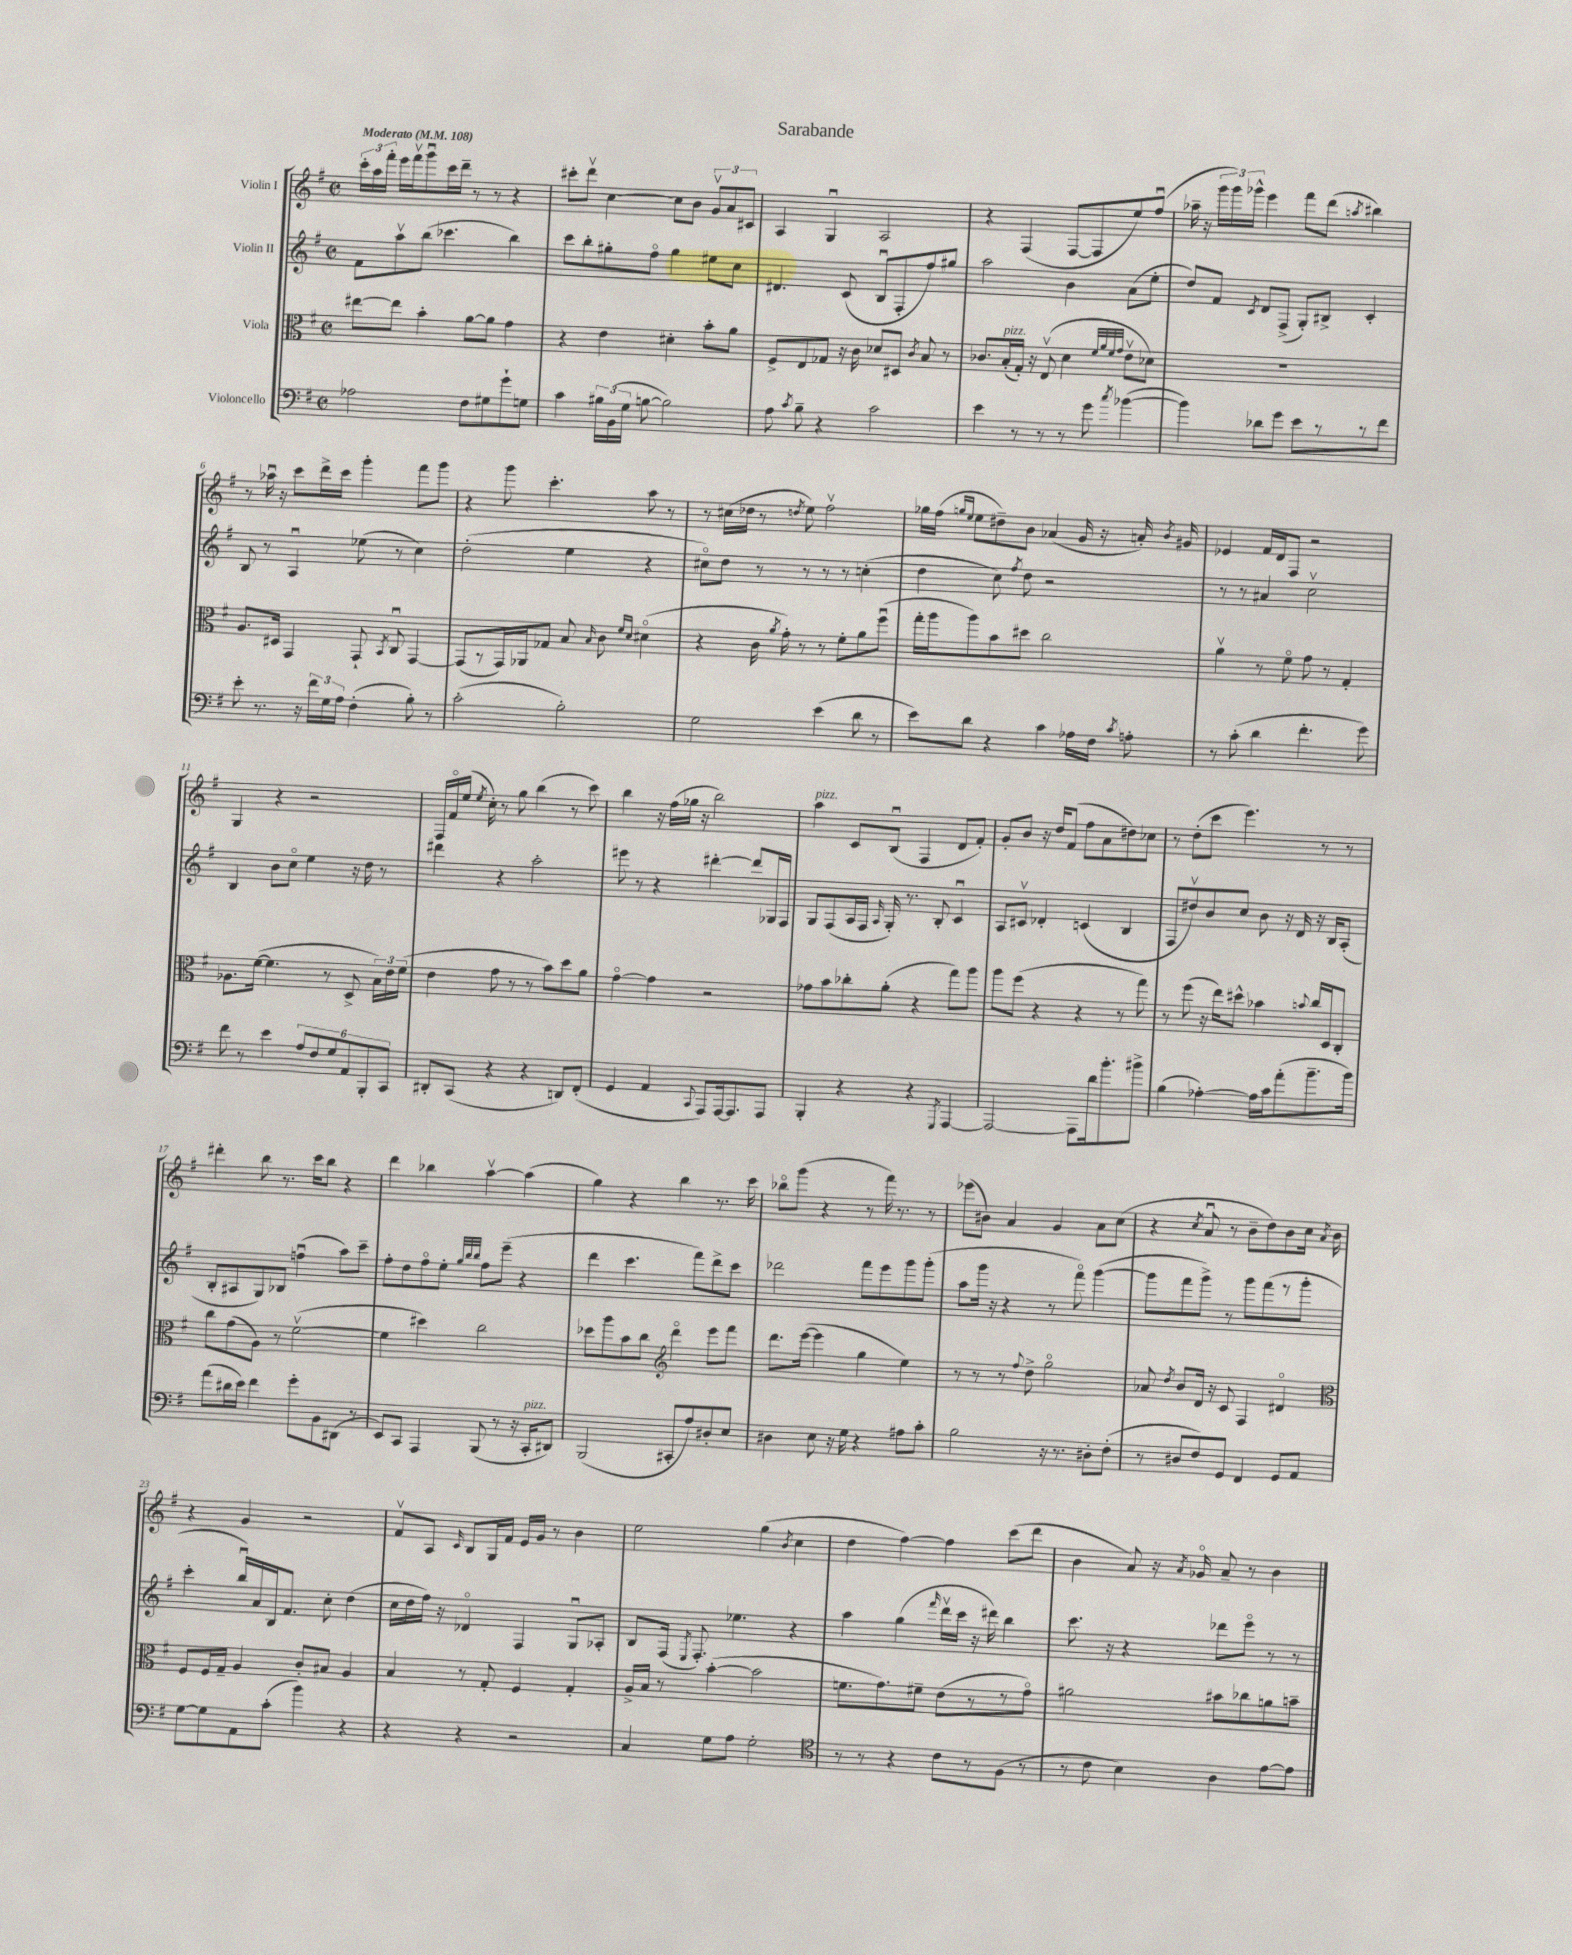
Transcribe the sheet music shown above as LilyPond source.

\header { title = "Sarabande" }
<<
\new StaffGroup <<
\new Staff = "s0" \with { instrumentName = "Violin I" } {
    \clef treble \key g \major \defaultTimeSignature \time 2/2 \tempo "Moderato" 4 = 108
    \autoBeamOff \tuplet 3/2 { c'''16[-. a''16 fis'''16]-. } e'''16[ fis'''16\upbow g'''8\downbow c'''16 d'''16]-- r8 r8 r4 |
    cis'''8[-. d'''8]\upbow c''4~ c''8[ b'8] \tuplet 3/2 { g'8[\upbow a'8 cis'8] } |
    a4 g4\downbow a2 |
    r4 fis4( fis8[~ fis8 e''8) fis''8]\downbow( |
    aes''16-- r16 \tuplet 3/2 { g'''16[ g'''16) ges'''16]-^ } e'''4 fis'''8[ d'''8]( \acciaccatura { a''8 } bis''4) |
    r8 aes''16\downbow r16 c'''8[ d'''16-> c'''16] g'''4-. fis'''8[ g'''8] |
    r4 g'''8 c'''4.-. a''8 r8 |
    r8 cis''16[( des''16] r8 \acciaccatura { d''8 } e''8) fis''2\upbow |
    ges''16[ fis''16]( \grace { g''16[ e''16] } e''8[ dis''8--) b'8] aes'4( g'16 r16 a'16-.) \acciaccatura { b'8 } gis'16 |
    ees'4 fis'16[ d'16 fis8] r2 |
    g4 r4 r2 |
    fis16[ fis'16\flageolet e''16]( \acciaccatura { e''8 } c''16-.) r8 g''8 b''4( r8 c'''8) |
    b''4 r16 fis''16[( ges''16] r16 b''2) |
    a''4^\markup { \italic "pizz." } c'8[ b8]\downbow( fis4 d'8[ fis'8]-.) |
    g'8[-. b'8] r16 d''16[ fis'8]( fis''8[ a'8 dis''8) ces''8] |
    r8 d''8[-.( c'''8] e'''4.) r8 r8 |
    dis'''4-. b''8 r8. c'''16[ b''8] r4 |
    d'''4 bes''4 a''4~\upbow a''4( |
    g''4) r4 b''4 r8. c'''16 |
    bes''8[\flageolet g'''8]( r4 r8 fis'''16) r8. r8 |
    ees'''8[( bis'8]) a'4 g'4 a'8[ c''8]( |
    r4 \acciaccatura { c''8 } a'8\downbow r8 b'8[-- d''8) b'8 c''16] \acciaccatura { a'8 } b'16 |
    r4 g'4 r2 |
    fis'8[\upbow a8] \grace { c'16 } b8[ g16 fis'16] e'16[ g'16] r8 b'4 |
    e''2 g''4( \acciaccatura { b'8 } c''4 |
    d''4 fis''4~) fis''4 c'''8[( d'''8] |
    b'4 a'8) r16 \acciaccatura { a'8 } ges'16\flageolet a'8-- r8 b'4 \bar "|." |
}
\new Staff = "s1" \with { instrumentName = "Violin II" } {
    \clef treble \key g \major \defaultTimeSignature \time 2/2
    \autoBeamOff fis'8[ a''8\upbow b''8]( ces'''4. b''4) |
    c'''8[ b''8-. gis''8-. fis''8]\flageolet gis''4 eis''8[ c''8] |
    dis'4. c'8( b8[\downbow fis8-. fis''8) gis''8] |
    a''2 b'4 a'8[( e''8]-. |
    d''8[) fis'8] \acciaccatura { c'8 } d'8[ fis8]->( g8[-.) bis8]-> c'4-. |
    b8 r8 a4\downbow ees''8( r8 c''4) |
    d''2-.( e''4 r4 |
    cis''8[\flageolet) d''8] r8 r8 r8 r8 c''4-.( |
    d''4 c''8) \acciaccatura { fis''8 } d''8 r2 |
    r8 r8 ais'4 c''2\upbow |
    b4 b'8[ c''8]\flageolet e''4 r16 d''16 r8 |
    dis'''4 r4 a''2-. |
    eis'''8 r8 r4 dis'''4~-. dis'''8[ ges16 fis16] |
    g8[ fis8( a16 fis16] \grace { a16 } g16-.) r8. b8-. c'4\downbow |
    a8[ cis'8]\upbow des'4-. c'4( b4 |
    fis8[ dis''8\upbow) b'8 c''8] b'8 r16 d'16 r16 b16[ a8]-.( |
    b8[-. ais8 g8) bes8] f''4\downbow( a''8[) c'''8]-- |
    fis''8[-. d''8 fis''8\flageolet e''8]-. \grace { g''32[ b''32 b''32] } fis''8[ e'''8]--( r4 |
    d'''4 c'''4. fis'''8[) d'''8-> c'''8] |
    des'''2 fis'''8[ e'''8 g'''8 g'''8]-.( |
    a''8[ g'''16] r16 r4 r8 fis'''8\flageolet) g'''4~( |
    g'''8[ fis'''8 g'''8]->) r8 g'''8[ fis'''8( r8 g'''8]-. |
    c'''4-. b''16[\downbow) a'16 b16 fis'8.] c''8-. d''4( |
    c''16[ d''16 fis''16]) r16 des'4\flageolet fis4 g8[\downbow aes8]-. |
    b8[ fis16]( \acciaccatura { e8 } fis8.-.) ees''4. r4 |
    a''4 g''4( \grace { fis'''16 } d'''16[\upbow c'''16] r16 dis'''16) b''4 |
    c'''8. r16 r4 des'''8[ e'''8]\flageolet r8 r8 \bar "|." |
}
\new Staff = "s2" \with { instrumentName = "Viola" } {
    \clef alto \key g \major \defaultTimeSignature \time 2/2
    \autoBeamOff eis''8[~ eis''8] b'4-. a'8[~ a'8] g'4 |
    r4 e'4 dis'4-. b'8[-. a'8] |
    fis8[-> e8 ges8] r16 c'16 des'8[ dis8] \acciaccatura { c'8 } b8 r8 |
    ces'8.[ b16-.^\markup { \italic "pizz." }( g16]-.) r16 e8\upbow( d'4 \grace { fis'32[ a'32 fis'32 g'32] } e'8[\upbow des'8]) |
    R1 |
    a8.[ dis16] g,4 g,8-! \acciaccatura { b,8 } c8\downbow g,4~ |
    g,8[( r8 g,16) aes,16 ges8] b8 \grace { b16 } c'8 \grace { fis'16[ d'16] } dis'4\flageolet( |
    r4 c'16 \acciaccatura { a'8 } g'16-.) r8 r8 fis'8[-. a'8 fis''8]\downbow( |
    g''16[-. a''16 a''8) b'8 dis''8] c''2 |
    a'4\upbow r8 fis'8\flageolet g'8 r8 g4-. |
    aes8.[ fis'16]~( fis'4. r8 d8-> \tuplet 3/2 { b16[) e'16 fis'16]( } |
    e'4 g'8 r8 r8 b'8[) d''8 a'8] |
    g'4~\flageolet g'4 r2 |
    ges'8[ b'8 ces''8-. a'8]-.( r4 g''8[) a''8] |
    a''8[ fis''8]( r4 r4 r8 g''8) |
    r8 fis''8( r16 e''16[) dis''8]-^ bes'4 \appoggiatura { b'8 } c''16[ d16 c8]-. |
    c''8[ g'8( a8]) r8 fis'2~\upbow( |
    fis'4 dis''4) c''2 |
    des''8[ a''8 b'8 c''8] \clef treble d'''4\flageolet e'''8[ fis'''8] |
    d'''8.[ e'''16]~( e'''4 g''4 e''4) |
    r8 r8 r8 \appoggiatura { fis''8 } d''8-> g''2\flageolet |
    aes'8 \acciaccatura { d''8 } b'8[ d'16] r16 c'8 fis4 dis'4\flageolet |
    \clef alto fis8[ fis16 g16]-- a4 c'8[-. bis8] a4 |
    b4 r8 g8-. fis4 g4-. |
    a16[-> b16] r8 b'4~-.( b'2 |
    f'8.[ g'8.) fis'8]-- e'8[( r8 r8 g'8]\flageolet) |
    ais'2 bis'8[ ces''8 a'8 b'8]-- \bar "|." |
}
\new Staff = "s3" \with { instrumentName = "Violoncello" } {
    \clef bass \key g \major \defaultTimeSignature \time 2/2
    \autoBeamOff aes2 fis8[ gis8 g'8-! g8] |
    c'4 \tuplet 3/2 { bis16[ b,16( g16] } b8~ b2) |
    a8 \acciaccatura { c'8 } b8-- r4 c'2 |
    e'4 r8 r8 r8 g'8 \acciaccatura { c''8 } bes'4~( |
    bes'4) des'8[ g'8] e'8[ r8 r8 fis'8] |
    e'8-. r8. r16 \tuplet 3/2 { fis'16[ g16 a16] } fis4-.( b8-.) r8 |
    c'2-.( b2-.) |
    g2 e'4( d'8 r8 |
    e'8[) d'8] r4 c'4 aes16[ fis16] \acciaccatura { c'8 } a8-. |
    r8 c'8-.( d'4 fis'4.-. g'8) |
    fis'8 r8 e'4 \tuplet 6/4 { a8[ fis8 g8 a,8 b,,8-. c,8] } |
    dis,8[-. c,8]( r4 r4 d,8[) fis,8]-.( |
    g,4 a,4 \appoggiatura { c,8 } a,,8[) a,,16~ a,,8. a,,8] |
    b,,4-. r4 r4 \acciaccatura { g,,8 } a,,4~ |
    a,,2~ a,,8[ d'16 b'8.-. bis'8]-> |
    b4( aes4~-.) aes16[ c'16 a'8-.( b'8.-- b'16]) |
    a'8[( dis'16 e'16]) fis'4 g'8[-. b,8 dis,8]( r8 |
    e,8[) c,8] a,,4 b,,8( r8 r16 c,16[-.^\markup { \italic "pizz." } dis,8]) |
    b,,2( cis,8[-. a8) dis8-. e8] |
    dis4 e8 r16 g16 r4 ais8[ c'8]-. |
    b2 r16 r8. dis8[-. fis8]-.( |
    r8 dis8[ fis8) g,8] fis,4 g,8[ a,8] |
    g8[~ g8 a,8 c'8]-.( b'4) r4 |
    r4 r4 r2 |
    c4 g8[ a8] g2-. |
    \clef tenor r8 r8 r4 c'8[ r8 fis8]( r8 |
    r8 c'8 b4) a4 e'8[~ e'8] \bar "|." |
}
>>
>>
